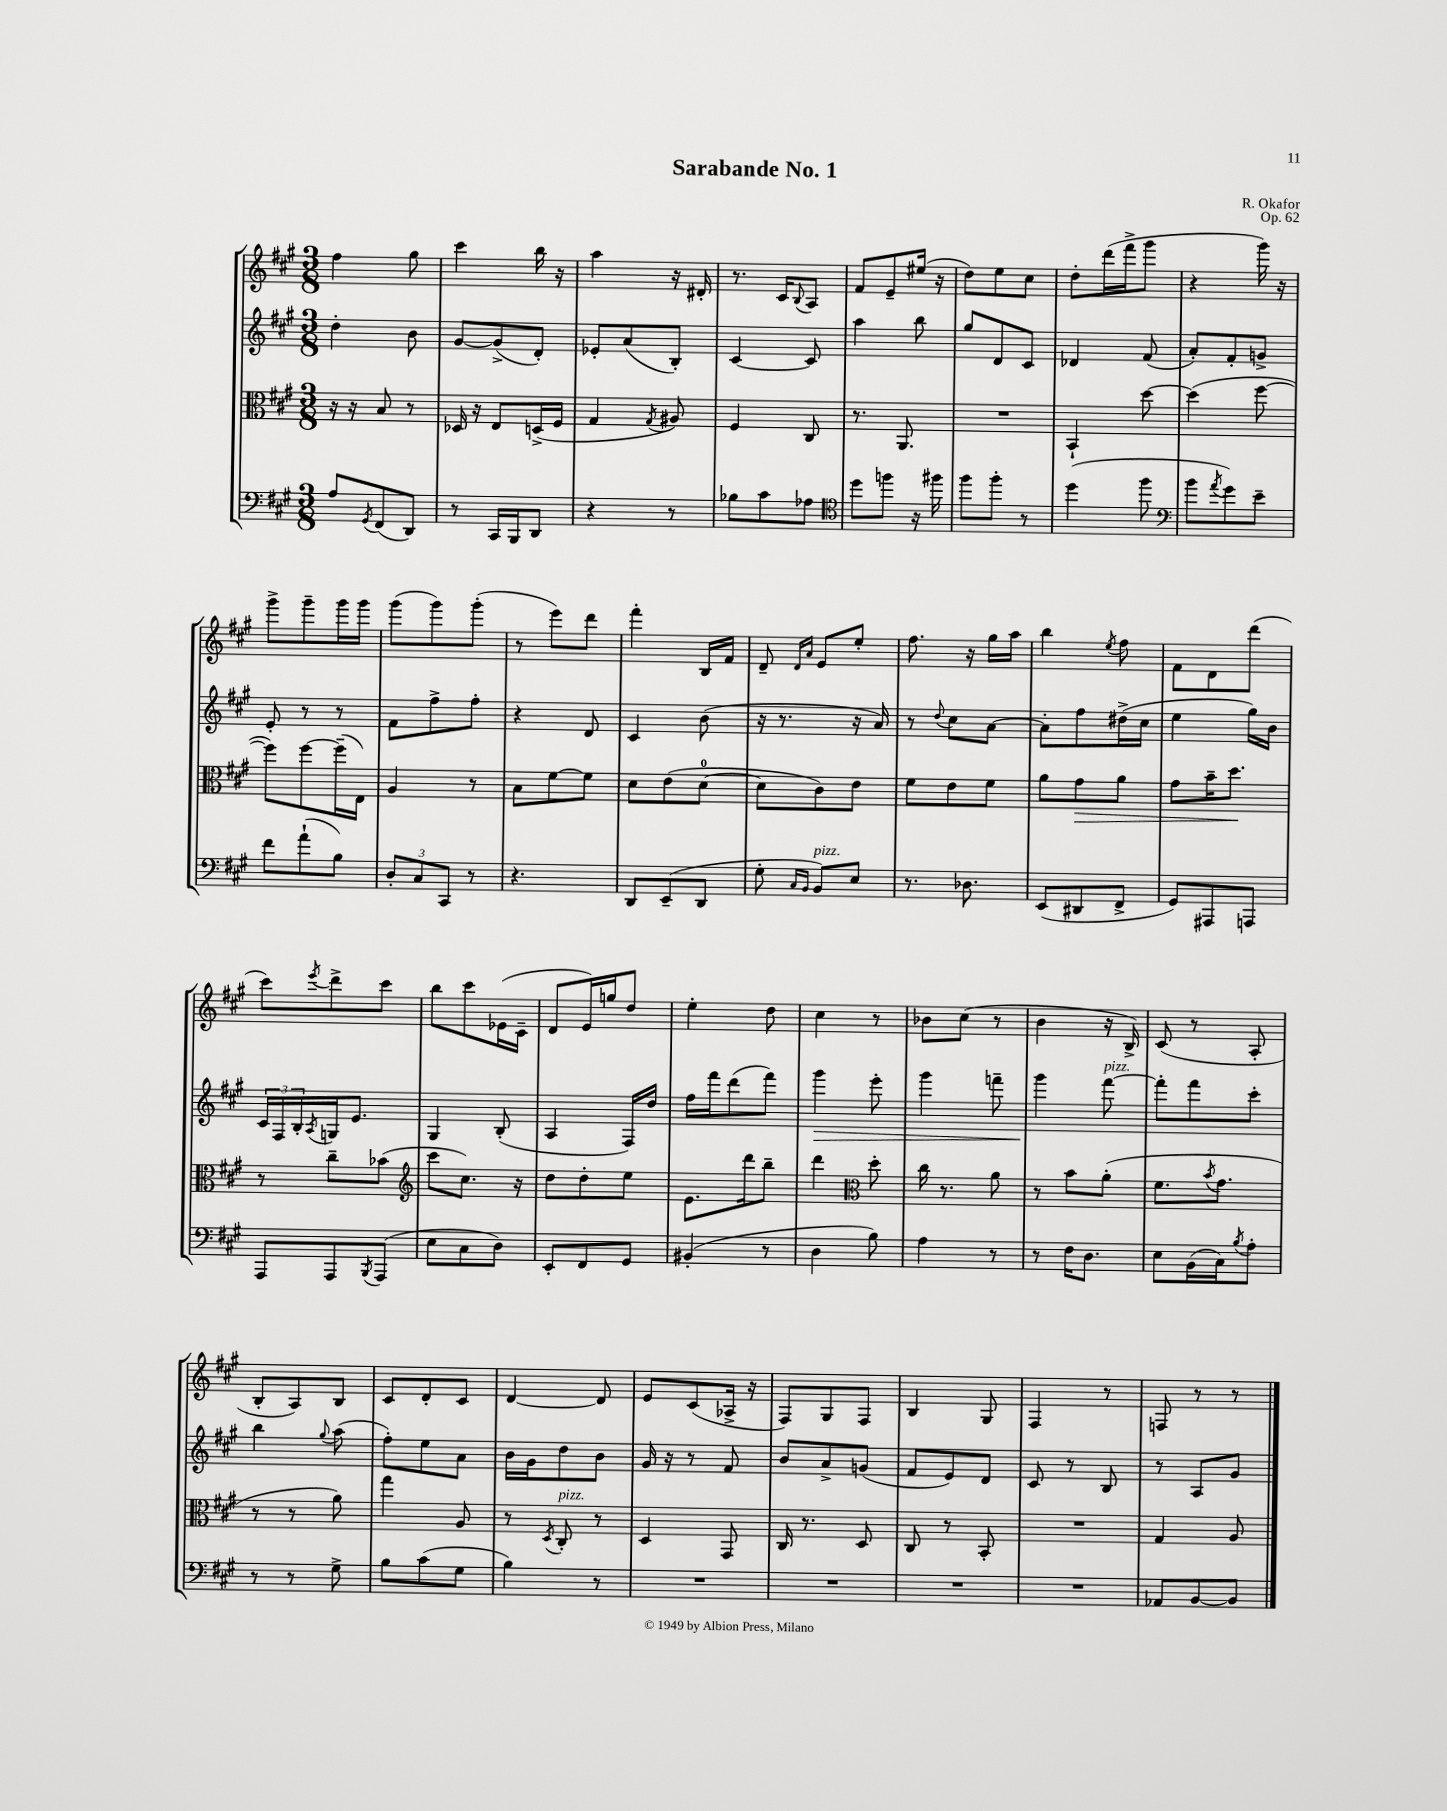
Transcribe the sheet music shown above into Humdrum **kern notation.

**kern	**kern	**kern	**kern
*staff4	*staff3	*staff2	*staff1
*clefF4	*clefC3	*clefG2	*clefG2
*k[f#c#g#]	*k[f#c#g#]	*k[f#c#g#]	*k[f#c#g#]
*M3/8	*M3/8	*M3/8	*M3/8
8A	16r	4dd'	4ff#
.	16r	.	.
8qGG#	.	.	.
(8FF#	8B	.	.
8DD)	8r	8b	8gg#
=	=	=	=
8r	16D-	[8g#	4ccc#
.	16r	.	.
16CC#	8E	(8g#^]	.
16BBB	.	.	.
8DD	(16D^	8d')	16bb
.	16F#	.	16r
=	=	=	=
4r	4G#	8e-'	4aa
.	.	(8a	.
.	8qG#	.	.
8r	8A#)	8B')	16r
.	.	.	16d#'
=	=	=	=
8B-	4F#	[4c#	8.r
8c#	.	.	.
.	.	.	16c#
.	.	.	8qqB
8A-	8C#	8c#]	8A
=	=	=	=
*clefC4	*	*	*
8dd	8.r	4aa	8f#
8ff	.	.	8e~
.	8.AA	.	.
16r	.	8bb	(16ee#
16ff#	.	.	16r
=	=	=	=
8ff#	4.r	8gg#	8dd)
8ff#'	.	8d	8ee
8r	.	8c#	8cc#
=	=	=	=
(4dd	4BB`	4d-	8dd'
.	.	.	(16ddd
.	.	.	16fff#^
8ff#	[8dd	(8f#	8ggg#
=	=	=	=
*clefF4	*	*	*
8b	(4dd]	8a')	4r
8qa	.	.	.
8g#)	.	8f#'	.
8e~	[8ff#	8g^	16ggg#)
.	.	.	16r
=	=	=	=
8f#	8ff#])	8e'	8ggg#^
(8a`	[8ff#	8r	8ggg#~
8B)	(16ff#~]	8r	16ggg#
.	16E)	.	16ggg#
=	=	=	=
12D'	4A	8f#	(8ggg#
12C#	.	.	.
.	.	8ff#^	8ggg#)
12CC#	.	.	.
8r	8r	8ff#'	(8ggg#'
=	=	=	=
4.r	8B	4r	8r
.	[8f#	.	8eee)
.	8f#]	8d	8ddd
=	=	=	=
8DD	8d	4c#	4fff#'
(8EE~	(8e	.	.
8DD	[8d	(8b	16B
.	.	.	16f#
=	=	=	=
8G#'	8d]	16r	8d~
.	.	8.r	.
16qqC#	.	.	16qqd
16qqBB	.	.	16qqa
8BB)	8c#)	.	8e
8E	8e	16r	8ee'
.	.	16a)	.
=	=	=	=
8.r	8f#	8r	8.ff#
.	.	8qqdd	.
.	8e	8cc#	.
8.D-	.	.	16r
.	8f#	[8a	16gg#
.	.	.	16aa
=	=	=	=
(8EE	8a	8a']	4bb
8DD#	8g#	8ff#	.
.	.	.	8qee
8FF#^	8a	(16dd#^	8ff#
.	.	16cc#	.
=	=	=	=
8GG#)	8g#	4ee	8f#
8AAA#	16b~	.	8d
.	8.dd	.	.
8AAA	.	16gg#)	(8ddd
.	.	16b	.
=	=	=	=
8AAA	8r	24c#	8ccc#)
.	.	24F#	.
.	.	24B'	.
.	.	8qA	8qeee
8AAA	8cc#~	16G	8ddd^
.	.	8.e	.
8qBBB	.	.	.
(8AAA	(8b-	.	8ccc#
=	=	=	=
*	*clefG2	*	*
8E	8ccc#	4G#	8bb
8C#	8.cc#)	.	8ccc#
8D)	.	(8B'	(16e-
.	16r	.	16c#~
=	=	=	=
8EE'	8dd	4A	8d
8FF#	8dd'	.	16e)
.	.	.	16gg
8GG#	8ee	16F#)	8dd
.	.	16dd	.
=	=	=	=
(4BB#'	8.e	16ff#	4ee'
.	.	16fff#	.
.	.	(8ddd	.
.	16ddd	.	.
8r	8bb~	8fff#)	8dd
=	=	=	=
4D	4ddd	4ggg#	4cc#
*	*clefC3	*	*
8B)	8dd'	8eee'	8r
=	=	=	=
4A	16cc#	4ggg#	8b-
.	8.r	.	.
.	.	.	(8cc#
8r	8a	8fff~	8r
=	=	=	=
8r	8r	4ggg#	4b
16F#	8b	.	.
8.D	.	.	.
.	(8a'	[8fff#	16r
.	.	.	16B^)
=	=	=	=
8E	8.f#	8fff#']	(8c#
(16BB	.	8fff#	8r
.	8qb	.	.
16C#)	8.g#	.	.
8qB	.	.	.
8A'	.	8ccc#'	8A'
=	=	=	=
8r	8r	4bb	8B'
8r	8r	.	8A)
.	.	8qqgg#	.
8G#^	8a)	(8aa	8B
=	=	=	=
8B	4gg#	8ff#')	8c#
(8c#	.	8ee	8d'
8G#	8A	8a	8c#
=	=	=	=
4B)	8r	16b	[4d
.	.	16g#	.
.	8qD	.	.
.	8C#'	8dd	.
8r	8r	8b	8d]
=	=	=	=
4.r	4D	16g#	8e
.	.	16r	.
.	.	8r	(8c#
.	8GG#	8f#	16A-^
.	.	.	16r
=	=	=	=
4.r	16C#	8b	8F#)
.	8.r	.	.
.	.	8a^	8G#
.	8D	(8g	8F#
=	=	=	=
4.r	8C#	8f#	4B
.	8r	8e)	.
.	8BB'	8d	8G#
=	=	=	=
4.r	4.r	8c#	4F#
.	.	8r	.
.	.	8B	8r
=	=	=	=
8AA-	4G#	8r	8F
[8BB	.	8A	8r
8BB]	8A	8g#	8r
==	==	==	==
*-	*-	*-	*-
